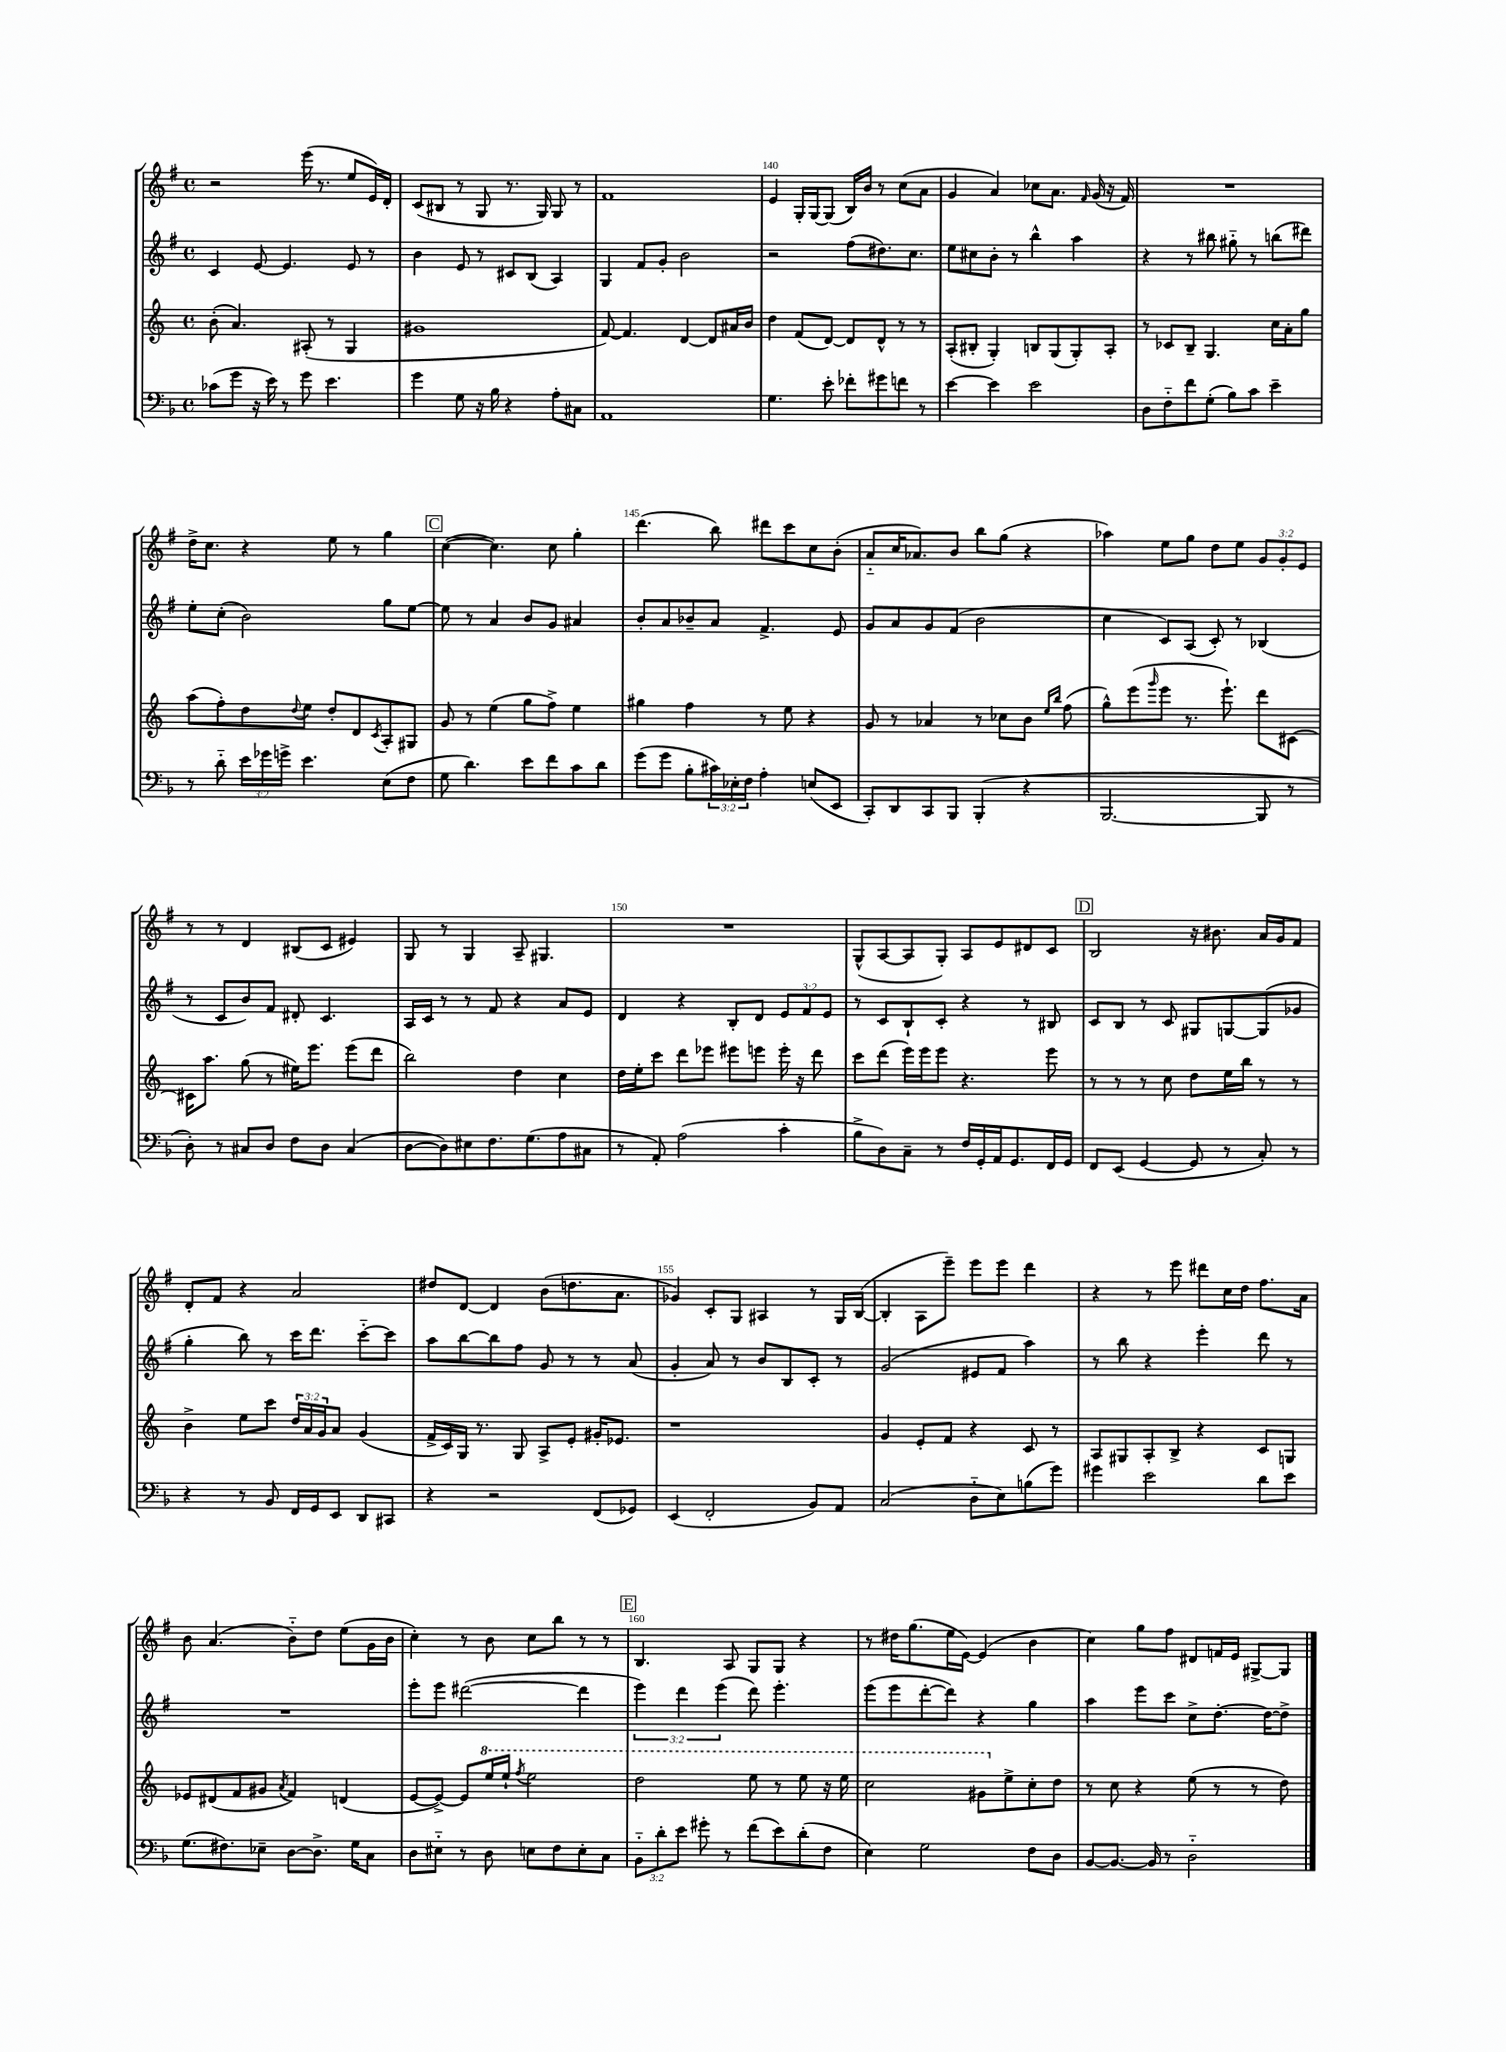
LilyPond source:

<<
\new StaffGroup <<
\new Staff = "s0" {
    \clef treble \key g \major \defaultTimeSignature \time 4/4 \override Staff.TupletNumber.text = #tuplet-number::calc-fraction-text
    r2 e'''16( r8. e''8 e'16) d'16-. |
    c'8( bis8 r8 g8 r8. g16) g8 r8 |
    fis'1 |
    e'4 g16-. g16~ g8( b16) b'16 r8 c''8( a'8 |
    g'4 a'4) ces''8 a'8. \grace { fis'16 } g'16( r16 fis'16) |
    R1 |
    d''16-> c''8. r4 e''8 r8 g''4 |
    \mark \markup { \box "C" } c''4~( c''4.) c''8 g''4-. |
    d'''4.( b''8) dis'''8 c'''8 c''8 b'8-.( |
    a'8-_ c''16 aes'8.) b'8 b''8 g''8( r4 |
    aes''4) e''8 g''8 d''8 e''8 \tuplet 3/2 { g'8 g'8-. e'8 } |
    r8 r8 d'4 bis8( c'8 eis'4) |
    g8 r8 g4 a8-- gis4. |
    R1 |
    g8-^( a8~ a8 g8-.) a8 e'8 dis'8 c'8 |
    \mark \markup { \box "D" } b2 r16 bis'8. a'16 g'16 fis'8 |
    d'8-. fis'8 r4 a'2 |
    dis''8 d'8~ d'4 b'8( d''8. a'8. |
    ges'4) c'8-. g8 ais4 r8 g16 b16~( |
    b4-. a8 e'''8--) e'''8 e'''8 d'''4 |
    r4 r8 e'''8 dis'''8 c''16 d''16 fis''8. a'16 |
    b'8 a'4.( b'8-_) d''8 e''8( g'16 b'16 |
    c''4-.) r8 b'8 c''8 b''8 r8 r8 |
    \mark \markup { \box "E" } b4. a8 g8 g8 r4 |
    r8 dis''16 g''8.( e''16 e'16~) e'4( b'4 |
    c''4) g''8 fis''8 dis'8 f'16 e'16 gis8~-> gis8 \bar "|." |
}
\new Staff = "s1" {
    \clef treble \key g \major \defaultTimeSignature \time 4/4 \override Staff.TupletNumber.text = #tuplet-number::calc-fraction-text
    c'4 e'8~ e'4. e'8 r8 |
    b'4 e'8 r8 cis'8 b8( a4) |
    g4 fis'8 g'8-. b'2 |
    r2 fis''8( dis''8.) c''8. |
    e''8 cis''8 b'8-. r8 b''4-^ a''4 |
    r4 r8 bis''8 gis''8-_ r8 b''8( dis'''8) |
    e''8-. c''8-.( b'2) g''8 e''8~ |
    \mark \markup { \box "C" } e''8 r8 a'4 b'8 g'8 ais'4 |
    b'8-. a'8 bes'8-- a'8 fis'4.-> e'8 |
    g'8 a'8 g'8 fis'8( b'2 |
    c''4 c'8) a8( c'8-.) r8 bes4( |
    r8 c'8 b'8) fis'8 dis'8-. c'4. |
    a16 c'16 r8 r8 fis'8 r4 a'8 e'8 |
    d'4 r4 b8-. d'8 \tuplet 3/2 { e'8 fis'8 e'8 } |
    r8 c'8 b8-! c'8-. r4 r8 bis8 |
    \mark \markup { \box "D" } c'8 b8 r8 c'8 gis8 g8~ g8( ges'8 |
    g''4-. b''8) r8 c'''16 d'''8. c'''8~-_ c'''8 |
    a''8 b''8~ b''8 fis''8 g'8 r8 r8 a'8( |
    g'4-. a'8) r8 b'8 b8 c'8-. r8 |
    g'2( eis'8 fis'8 a''4) |
    r8 b''8 r4 e'''4-. d'''8 r8 |
    R1 |
    e'''8-. e'''8 dis'''2~( dis'''4 |
    \mark \markup { \box "E" } \tuplet 3/2 { e'''4) d'''4 e'''4( } d'''8) e'''4.-. |
    e'''8( e'''8 d'''8~-. d'''8) r4 g''4 |
    a''4 e'''8 c'''8 c''8-> d''8.~-. d''16~ d''8-> \bar "|." |
}
\new Staff = "s2" {
    \clef treble \key c \major \defaultTimeSignature \time 4/4 \override Staff.TupletNumber.text = #tuplet-number::calc-fraction-text
    b'8-.( a'4.) ais8-.( r8 g4 |
    gis'1 |
    f'8~) f'4. d'4~ d'8 ais'16 b'16 |
    d''4 f'8( d'8~) d'8 d'8-^ r8 r8 |
    a8-.( bis8-. g4-.) b8 g8( g8-.) a8-. |
    r8 ces'8 b8-- g4. c''16 a'16-. g''8 |
    a''8( f''8-.) d''8 \appoggiatura { d''8 } e''8 d''8-. d'8 \acciaccatura { c'8 } a8-. gis8 |
    \mark \markup { \box "C" } g'8 r8 e''4( g''8 f''8->) e''4 |
    gis''4 f''4 r8 e''8 r4 |
    g'8 r8 aes'4 r8 ces''8 b'8 \grace { e''16 b''16 } f''8( |
    g''8-^) e'''8( \grace { g'''16 } e'''8 r8. e'''8.-!) d'''8 cis'8~ |
    cis'16 a''8. g''8( r8 eis''16) e'''8. e'''8( d'''8 |
    b''2) d''4 c''4 |
    d''16 e''16-. c'''8 d'''8 ees'''8 eis'''8 e'''8 e'''16-. r16 d'''8 |
    c'''8 d'''8( e'''16) e'''16 e'''8 r4. e'''8 |
    \mark \markup { \box "D" } r8 r8 r8 c''8 d''8 e''16 b''16 r8 r8 |
    b'4-> e''8 c'''8 \tuplet 3/2 { d''16 a'16 g'16 } a'8 g'4( |
    f'16-> c'16) g16 r8. g8 a8-> e'8-. gis'16-. ees'8. |
    r1 |
    g'4 e'8-. f'8 r4 c'8 r8 |
    a8 gis8 a8-. b8-> r4 c'8 g8 |
    ees'8 dis'8( f'8 gis'8 \acciaccatura { a'8 } f'4) d'4( |
    e'8~ e'8~->) e'8 \ottava #1 e'''16 e'''16-! \acciaccatura { f'''8 } e'''2 |
    \mark \markup { \box "E" } d'''2 e'''8 r8 e'''8 r16 e'''16 |
    c'''2 gis''8 \ottava #0 e''8-> c''8-. d''8 |
    r8 c''8 r4 e''8( r8 r8 d''8) \bar "|." |
}
\new Staff = "s3" {
    \clef bass \key f \major \defaultTimeSignature \time 4/4 \override Staff.TupletNumber.text = #tuplet-number::calc-fraction-text
    ces'8( g'8 r16 e'16) r8 g'8 e'4. |
    g'4 g8 r16 bes16 r4 a8-. cis8 |
    a,1 |
    g4. e'8-. fes'8-. gis'8 f'8 r8 |
    e'4~ e'4 e'2 |
    d8 f8-_ f'8 g8-.( bes8) c'8 e'4-- |
    r8 d'8-_ \tuplet 3/2 { e'16 ges'16 g'16-> } e'4. e8( f8 |
    \mark \markup { \box "C" } g8 d'4.) e'8 f'8 c'8 d'8 |
    g'8( g'8 bes8-. \tuplet 3/2 { cis'16) ees16-. f16 } a4-. e8( e,8 |
    c,8-.) d,8 c,8 bes,,8 bes,,4-.( r4 |
    bes,,2.~ bes,,8 r8 |
    d8-.) r8 cis8 d8 f8 d8 cis4( |
    d8~ d8) eis8 f8. g8.( a8 cis8 |
    r8 a,8-.) a2( c'4-. |
    bes8-> d8) c8-- r8 f16 g,16-. a,16 g,8. f,16 g,16 |
    \mark \markup { \box "D" } f,8 e,8( g,4~ g,8 r8 c8-.) r8 |
    r4 r8 bes,8 f,16 g,16 e,8 d,8 cis,8 |
    r4 r2 f,8( ges,8) |
    e,4( f,2-. bes,8) a,8 |
    c2( d8-_ e8) b8( g'8) |
    gis'4 e'2 d'8 e'8 |
    g8.( fis8.) ees8-- d8~ d8.-> g16 c8 |
    d8 eis8-_ r8 d8 e8 f8 e8-. c8 |
    \mark \markup { \box "E" } \tuplet 3/2 { bes,8-_ d'8-. e'8 } gis'8-. r8 f'8( e'8) d'8-.( f8 |
    e4) g2 f8 d8 |
    bes,8~ bes,8.~ bes,16 r8 d2-_ \bar "|." |
}
>>
>>
\layout { \context { \Score currentBarNumber = #137 \override BarNumber.break-visibility = ##(#f #t #t) barNumberVisibility = #(every-nth-bar-number-visible 5) } }
